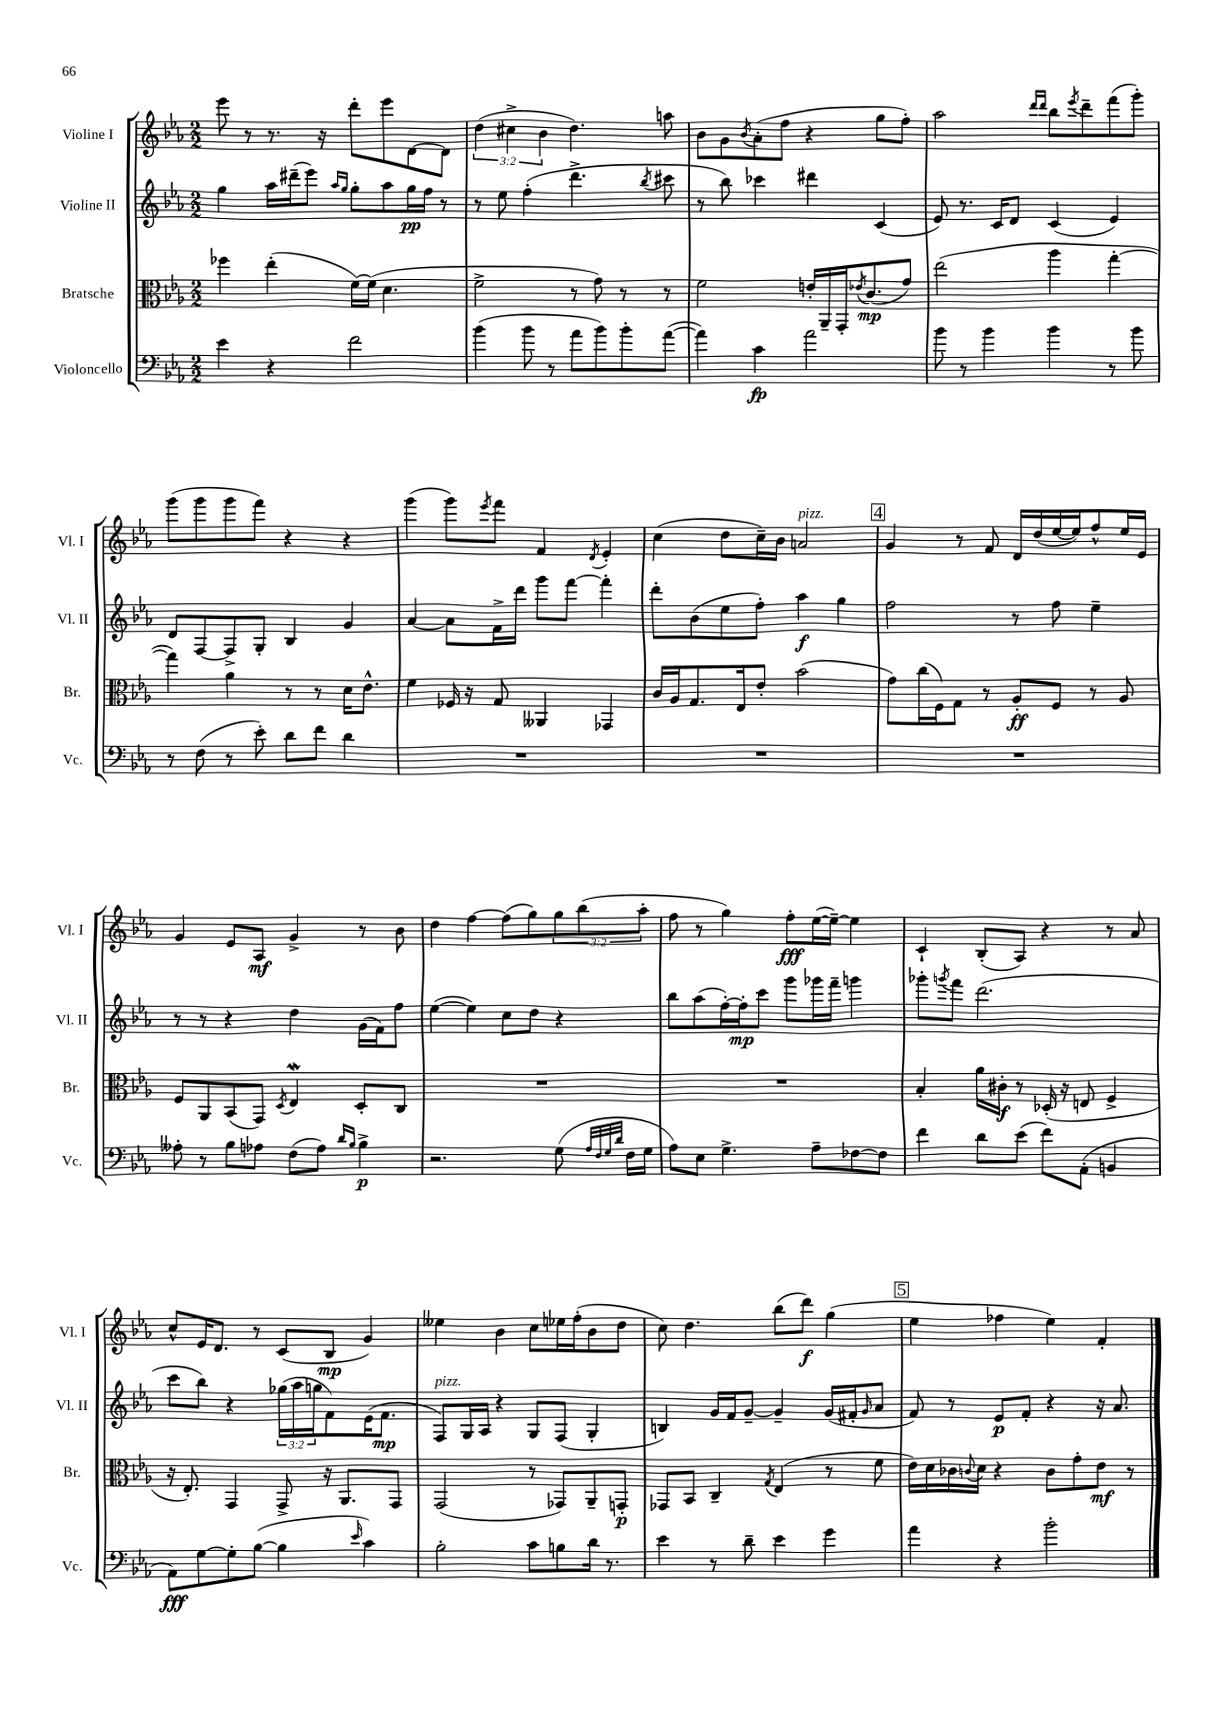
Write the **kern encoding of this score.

**kern	**dynam	**kern	**dynam	**kern	**dynam	**kern	**dynam
*part4	*part4	*part3	*part3	*part2	*part2	*part1	*part1
*staff4	*staff4	*staff3	*staff3	*staff2	*staff2	*staff1	*staff1
*I"Violoncello	*	*I"Bratsche	*	*I"Violine II	*	*I"Violine I	*
*I'Vc.	*	*I'Br.	*	*I'Vl. II	*	*I'Vl. I	*
*clefF4	*	*clefC3	*	*clefG2	*	*clefG2	*
*k[b-e-a-]	*	*k[b-e-a-]	*	*k[b-e-a-]	*	*k[b-e-a-]	*
*M2/2	*	*M2/2	*	*M2/2	*	*M2/2	*
=30	=30	=30	=30	=30	=30	=30	=30
4e-\	.	4ff-X\	.	4gg\	.	8eee-\	.
.	.	.	.	.	.	8r	.
4r	.	(4ee-'\	.	16aa-\LL	.	8.r	.
.	.	.	.	(16ddd#X~\J	.	.	.
.	.	.	.	8eee-\J)	.	.	.
.	.	.	.	.	.	16r	.
.	.	.	.	16qqaa-/LL	.	.	.
.	.	.	.	16qqgg/JJ	.	.	.
2f\	.	[16f\LL)	.	8gg'\L	.	8ddd'\L	.
.	.	(16f\JJ]	.	.	.	.	.
.	.	4.d\	.	8aa-\	.	8eee-\	.
.	.	.	.	16gg\L	pp	[8d\	.
.	.	.	.	16ff\JJ	.	.	.
.	.	.	.	8r	.	8d\J]	.
=31	=31	=31	=31	=31	=31	=31	=31
(4b-\	.	2f^\	.	8r	.	(6dd\	.
.	.	.	.	8ee-\	.	.	.
.	.	.	.	.	.	6cc#X^\	.
8b-\	.	.	.	(4ff'\	.	.	.
.	.	.	.	.	.	6b-\	.
8r	.	.	.	.	.	.	.
8a-\L	.	8r	.	4.ddd^\	.	4.dd\)	.
8b-\)	.	8g\)	.	.	.	.	.
8b-'\	.	8r	.	.	.	.	.
.	.	.	.	8qbb-/	.	.	.
([8a-\J	.	8r	.	8ccc#X\	.	8aan\	.
=32	=32	=32	=32	=32	=32	=32	=32
4a-\])	.	2f\	.	8r	.	8b-\L	.
.	.	.	.	8bb-\)	.	8g\	.
.	.	.	.	.	.	8qb-/	.
4c\	fp	.	.	4ccc-X\	.	(8a-'\	.
.	.	.	.	.	.	8ff\J	.
2a-\	.	16en'/LL	.	4ddd#X\	.	4r	.
.	.	16AA-~/	.	.	.	.	.
.	.	16GG'/J	.	.	.	.	.
.	.	8qe-X/	.	.	.	.	.
.	.	(8.c/	mp	.	.	.	.
.	.	.	.	(4c/	.	8gg\L	.
.	.	8g/J)	.	.	.	8ff'\J)	.
=33	=33	=33	=33	=33	=33	=33	=33
8b-\	.	(2ee-\	.	8e-/)	.	2aa-\	.
8r	.	.	.	8.r	.	.	.
4b-\	.	.	.	.	.	.	.
.	.	.	.	16c/KL	.	.	.
.	.	.	.	8d/J	.	.	.
.	.	.	.	.	.	16qqddd/LL	.
.	.	.	.	.	.	16qqddd/JJ	.
4b-\	.	4aa-\	.	(4c/	.	8bb-\L	.
.	.	.	.	.	.	8qeee-/	.
.	.	.	.	.	.	8ddd~\	.
8r	.	[4gg'\	.	4e-/)	.	(8fff\	.
8b-\	.	.	.	.	.	8ggg'\J)	.
!!LO:LB:g=z
=34	=34	=34	=34	=34	=34	=34	=34
8r	.	4gg\])	.	8d/L	.	(8ggg\L	.
(8F\	.	.	.	[8F/	.	8ggg\	.
8r	.	4a-\	.	8F^/]	.	8ggg\	.
8e-'\)	.	.	.	8G'/J	.	8fff\J)	.
8d\L	.	8r	.	4B-/	.	4r	.
8f\J	.	8r	.	.	.	.	.
4d\	.	16d\KL	.	4g/	.	4r	.
.	.	8.e-^^\J	.	.	.	.	.
=35	=35	=35	=35	=35	=35	=35	=35
1r	.	4f\	.	[4a-/	.	(4ggg\	.
.	.	16F-X/	.	8a-\L]	.	8ggg\L)	.
.	.	16r	.	.	.	.	.
.	.	.	.	.	.	8qeee-/	.
.	.	8G/	.	16f^\L	.	8fff\J	.
.	.	.	.	16ddd\JJ	.	.	.
.	.	4AA--X/	.	8ggg\L	.	4f/	.
.	.	.	.	[8fff\J	.	.	.
.	.	.	.	.	.	8qd/	.
.	.	4GG-X/	.	4fff'\]	.	4e-'/	.
=36	=36	=36	=36	=36	=36	=36	=36
1r	.	16c/LL	.	8ddd'\L	.	(4cc\	.
.	.	16A-/J	.	.	.	.	.
.	.	8.G/	.	(8b-\	.	.	.
.	.	.	.	8ee-\	.	8dd\L	.
.	.	16E-/k	.	.	.	.	.
.	.	8e-'/J	.	8ff'\J)	.	16cc~\L)	.
.	.	.	.	.	.	16b-\JJ	.
!	!	!	!	!	!	!LO:TX:a:i:t=pizz.	!
.	.	(2b-\	.	4aa-\	f	2an/	.
.	.	.	.	4gg\	.	.	.
!!LO:REH:place=s1:t=4
=37	=37	=37	=37	=37	=37	=37	=37
1r	.	8g\L)	.	2ff\	.	4g/	.
.	.	(16cc\L	.	.	.	.	.
.	.	16F\J)	.	.	.	.	.
.	.	8G\J	.	.	.	8r	.
.	.	8r	.	.	.	8f/	.
.	.	8A-'/L	ff	8r	.	16d/LL	.
.	.	.	.	.	.	(16dd/	.
.	.	8F/J	.	8ff\	.	[16ee-/	.
.	.	.	.	.	.	16ee-/J])	.
.	.	8r	.	4ee-~\	.	8ff^^/	.
.	.	8A-/	.	.	.	16ee-/L	.
.	.	.	.	.	.	16e-/JJ	.
!!LO:LB:g=z
=38	=38	=38	=38	=38	=38	=38	=38
8A--X'\	.	8F/L	.	8r	.	4g/	.
8r	.	8AA-/	.	8r	.	.	.
8B-\L	.	(8BB-/	.	4r	.	8e-/L	.
8A-X\J	.	8GG/J)	.	.	.	8A-/J	mf
.	.	8qD/	.	.	.	.	.
(8F\L	.	4E-w/	.	4dd\	.	4g^/	.
8A-\J)	.	.	.	.	.	.	.
16qqd/LL	.	.	.	.	.	.	.
16qqB-/JJ	.	.	.	.	.	.	.
4B-^\	p	8D'/L	.	(16g\LL	.	8r	.
.	.	.	.	16f\J)	.	.	.
.	.	8C/J	.	8ff\J	.	8b-\	.
=39	=39	=39	=39	=39	=39	=39	=39
2.r	.	1r	.	([4ee-\	.	4dd\	.
.	.	.	.	4ee-\])	.	[4ff\	.
.	.	.	.	8cc\L	.	(8ff\L]	.
.	.	.	.	8dd\J	.	8gg\)	.
(8G\	.	.	.	4r	.	12gg\	.
.	.	.	.	.	.	(12bb-\	.
32qqA-/LLL	.	.	.	.	.	.	.
32qqF/	.	.	.	.	.	.	.
32qqG/	.	.	.	.	.	.	.
32qqd/JJJ	.	.	.	.	.	.	.
16F\LL	.	.	.	.	.	.	.
.	.	.	.	.	.	12aa-'\J	.
16G\JJ	.	.	.	.	.	.	.
=40	=40	=40	=40	=40	=40	=40	=40
8A-\L)	.	1r	.	8bb-\L	.	8ff\	.
8E-\J	.	.	.	(8aa-\	.	8r	.
4.G^\	.	.	.	[16ff'\L)	.	4gg\)	.
.	.	.	.	16ff'\J]	mp	.	.
.	.	.	.	8ccc\J	.	.	.
.	.	.	.	8ggg\L	.	8ff'\L	fff
8A-~\L	.	.	.	16ggg-X\L	.	([16ee-\L	.
.	.	.	.	16fff~\JJ	.	16ee-~\JJ_)	.
[8F-X\	.	.	.	4gggn\	.	4ee-\]	.
8F-\J]	.	.	.	.	.	.	.
=41	=41	=41	=41	=41	=41	=41	=41
4f\	.	4B-'/	.	8ggg-X'\L	.	4c`/	.
.	.	.	.	8qgggn/	.	.	.
.	.	.	.	8fff\J	.	.	.
8d\L	.	16a-\LL	.	(2.ddd\	.	(8B-'/L	.
.	.	16c#X'\JJ	f	.	.	.	.
(8e-\J	.	8r	.	.	.	8A-/J)	.
8f\L)	.	(16D-X'/	.	.	.	4r	.
.	.	16r	.	.	.	.	.
(8AA-'\J	.	8En/	.	.	.	.	.
4BBn/	.	4F^/	.	.	.	8r	.
.	.	.	.	.	.	8a-/	.
!!LO:LB:g=z
=42	=42	=42	=42	=42	=42	=42	=42
8AA-\L)	fff	16r	.	8ccc\L	.	8cc^^/L	.
.	.	8.E-'/)	.	.	.	.	.
[8G\	.	.	.	8bb-\J)	.	16e-/K	.
.	.	.	.	.	.	8.d/J	.
8G'\]	.	4GG/	.	4r	.	.	.
([8B-\J	.	.	.	.	.	8r	.
4B-\]	.	8GG^/	.	(24gg-X\LL	.	(8c/L	.
.	.	.	.	24aa-\	.	.	.
.	.	.	.	24ggn\J	.	.	.
.	.	16r	.	8f\)	.	8B-/J	mp
.	.	8.AA-/L	.	.	.	.	.
16qqe-/	.	.	.	.	.	.	.
4c\)	.	.	.	(16e-\K	.	4g/)	.
.	.	.	.	8.f\J	mp	.	.
.	.	8GG/J	.	.	.	.	.
=43	=43	=43	=43	=43	=43	=43	=43
!	!	!	!	!LO:TX:a:i:t=pizz.	!	!	!
2B-'\	.	(2GG/	.	8F/L)	.	4ee--X\	.
.	.	.	.	16G/L	.	.	.
.	.	.	.	16A-/JJ	.	.	.
.	.	.	.	4r	.	4b-\	.
8c\L	.	8r	.	8G/L	.	8cc\L	.
8Bn\	.	8GG-X/L)	.	(8F/J	.	16ee-X\L	.
.	.	.	.	.	.	(16ff'\J	.
16d\Jk	.	8AA-~/	.	4G'/	.	8b-\	.
8.r	.	.	.	.	.	.	.
.	.	8GGn'/J	p	.	.	8dd\J	.
=44	=44	=44	=44	=44	=44	=44	=44
4e-\	.	8GG-X/L	.	4Bn/)	.	8cc\)	.
.	.	8BB-/J	.	.	.	4.dd\	.
8r	.	4C~/	.	16g/LL	.	.	.
.	.	.	.	16f/J	.	.	.
8d~\	.	.	.	[8g~/J	.	.	.
.	.	8qG/	.	.	.	.	.
4e-\	.	(4E-/	.	4g~/]	.	(8bb-\L	.
.	.	.	.	.	.	8ddd\J)	f
4g\	.	8r	.	(16g/LL	.	(4gg\	.
.	.	.	.	16f#X'/J	.	.	.
.	.	.	.	16qqg/	.	.	.
.	.	8f\	.	8a-/J	.	.	.
!!LO:REH:place=s1:t=5
=45	=45	=45	=45	=45	=45	=45	=45
4a-\	.	16e-\LL)	.	8f/)	.	4ee-\	.
.	.	16d\	.	.	.	.	.
.	.	16c-X\	.	8r	.	.	.
.	.	8qqcn/	.	.	.	.	.
.	.	16d\JJ	.	.	.	.	.
4r	.	4r	.	8e-/L	p	4ff-X\	.
.	.	.	.	8f'/J	.	.	.
2b-'\	.	8c\L	.	4r	.	4ee-\)	.
.	.	8g'\	.	.	.	.	.
.	.	8e-\J	mf	16r	.	4f'/	.
.	.	.	.	8.a-/	.	.	.
.	.	8r	.	.	.	.	.
==	==	==	==	==	==	==	==
*-	*-	*-	*-	*-	*-	*-	*-
